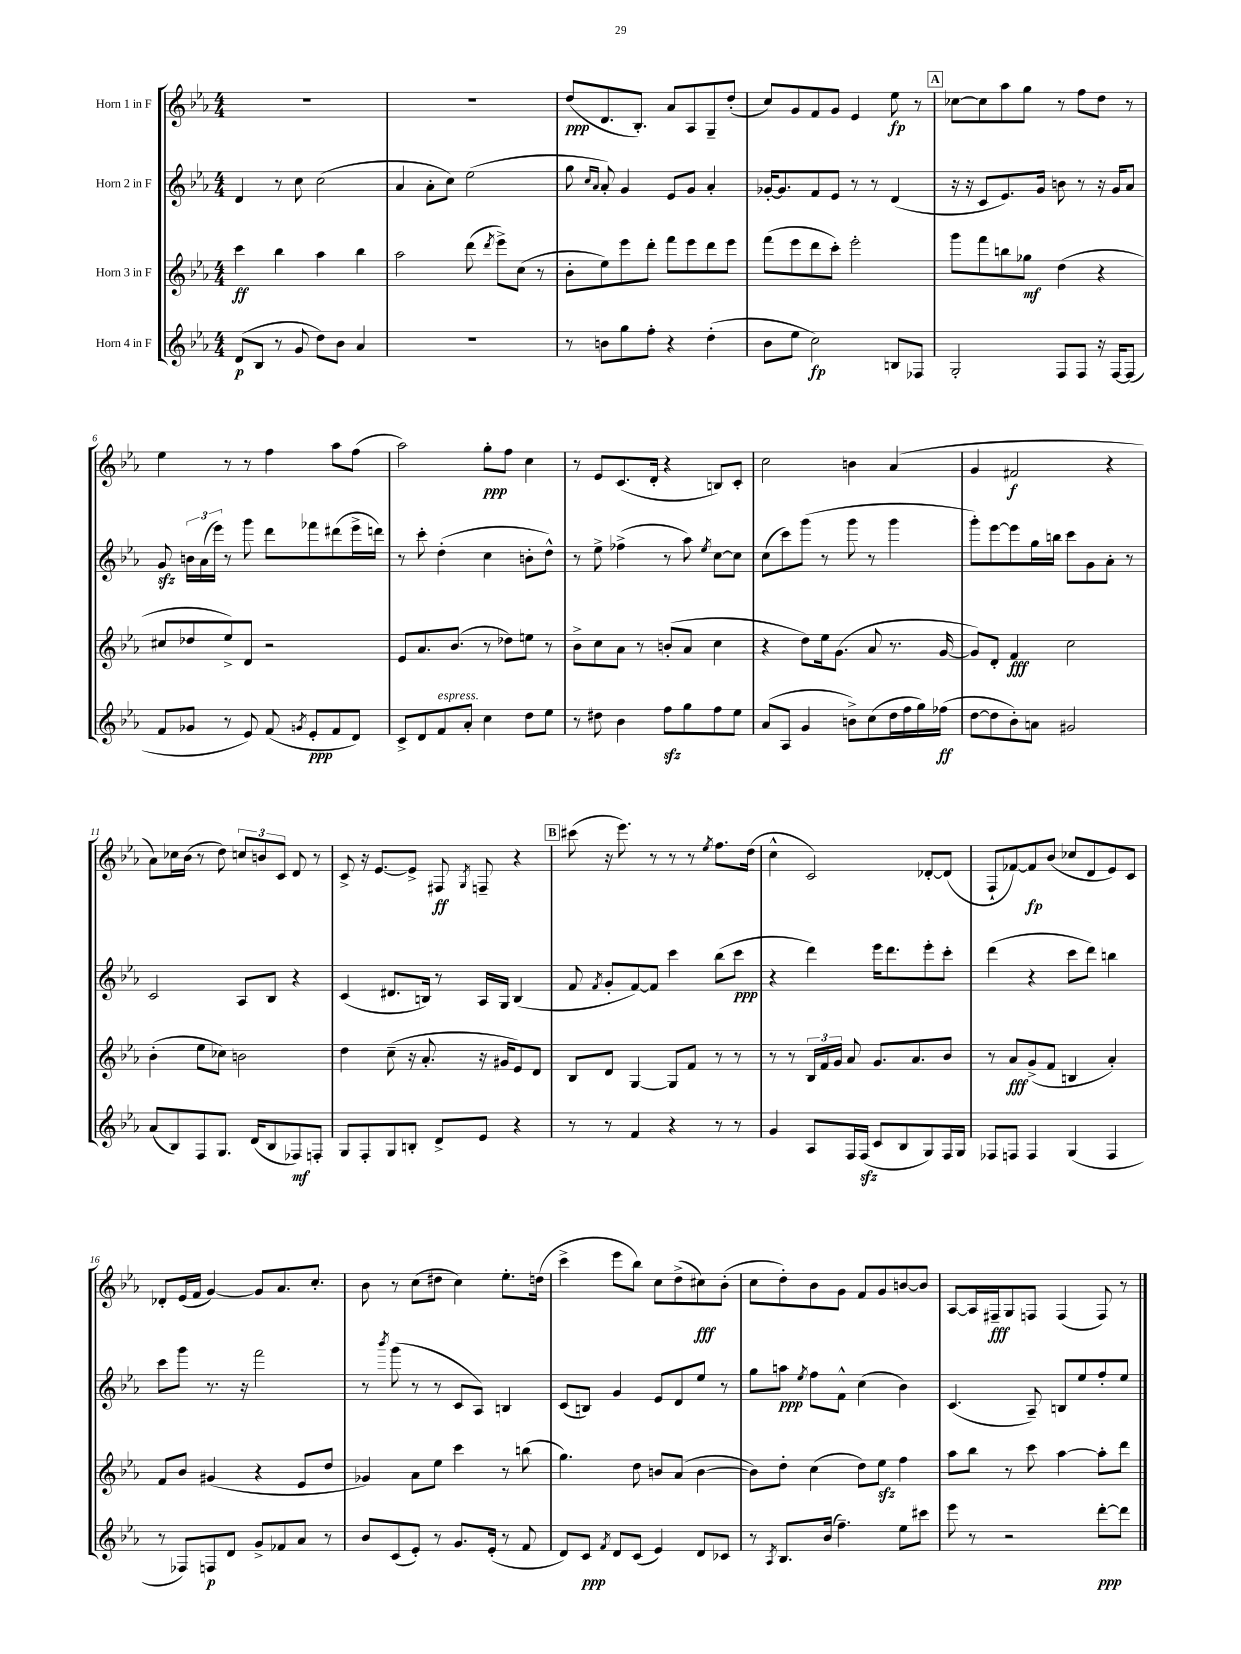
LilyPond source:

<<
\new StaffGroup <<
\new Staff = "s0" \with { instrumentName = "Horn 1 in F" } {
    \clef treble \key ees \major \numericTimeSignature \time 4/4
    \autoBeamOff R1 |
    R1 |
    d''8[\ppp( d'8. bes8.]-.) aes'8[ aes8 g8-- d''8]-.( |
    c''8[) g'8 f'8 g'8] ees'4 ees''8\fp r8 |
    \mark \markup { \box "A" } ces''8[~ ces''8 aes''8 g''8] r8 f''8[ d''8] r8 |
    ees''4 r8 r8 f''4 aes''8[ f''8]( |
    aes''2) g''8[-.\ppp f''8] c''4 |
    r8 ees'8[ c'8.( d'16]-. r4 b8[) c'8]-. |
    c''2 b'4 aes'4( |
    g'4 fis'2\f r4 |
    aes'8[) ces''16 bes'16]( r8 d''8) \tuplet 3/2 { c''8[ b'8 c'8] } d'8 r8 |
    c'8-> r16 ees'8.[~ ees'8]-> fis8\ff \acciaccatura { g8 } f8-- r4 |
    \mark \markup { \box "B" } cis'''8( r16 ees'''8.) r8 r8 r8 \acciaccatura { ees''8 } f''8.[ d''16]( |
    c''4-^ c'2) des'8[~-. des'8]( |
    f8[-! fes'8~) fes'8\fp bes'8]( ces''8[ d'8 ees'8) c'8] |
    des'8[-. ees'16( f'16] g'4~) g'8[ aes'8. c''8.]-. |
    bes'8 r8 c''8[( dis''8] c''4) ees''8.[-. d''16]( |
    c'''4-> ees'''8[ bes''8]) c''8[ d''8->( cis''8\fff) bes'8]-.( |
    c''8[ d''8-.) bes'8 g'8] f'8[ g'8 b'8~ b'8] |
    aes8[~ aes16 fis16--\fff g8 f8] f4( f8) r8 \bar "|." |
}
\new Staff = "s1" \with { instrumentName = "Horn 2 in F" } {
    \clef treble \key ees \major \numericTimeSignature \time 4/4
    \autoBeamOff d'4 r8 c''8 c''2( |
    aes'4 aes'8[-. c''8]) ees''2( |
    g''8 \grace { c''16[ aes'16] } aes'8-.) g'4 ees'8[ g'8] aes'4-. |
    ges'16[~-. ges'8. f'8 ees'8] r8 r8 d'4( |
    \mark \markup { \box "A" } r16 r16 c'8[ ees'8.) g'16] b'8 r8 r16 g'16[ aes'8] |
    g'8\sfz \tuplet 3/2 { b'16[ aes'16( ees'''16]) } r8 g'''8 d'''8[ fes'''8 dis'''8( ees'''16-> d'''16]) |
    r8 c'''8-. d''4-.( c''4 b'8[-. d''8]-^) |
    r8 ees''8-> fes''4->( r8 aes''8) \acciaccatura { ees''8 } c''8[~ c''8] |
    c''8[( c'''8) g'''8]( r8 g'''8 r8 g'''4 |
    g'''8[-.) ees'''8~ ees'''8 g''16 b''16] c'''8[ g'8 aes'8]-. r8 |
    c'2 aes8[ bes8] r4 |
    c'4( dis'8.[ b16]) r8 aes16[ g16] b4( |
    \mark \markup { \box "B" } f'8 \acciaccatura { f'8 } g'8[-. f'8~) f'8] c'''4 bes''8[( c'''8]\ppp |
    r4 d'''4) ees'''16[ d'''8. ees'''8-. c'''8]-. |
    d'''4( r4 c'''8[ d'''8]) b''4 |
    c'''8[ g'''8] r8. r16 f'''2 |
    r8 \acciaccatura { bes'''8 } g'''8( r8 r8 c'8[ aes8]) b4 |
    c'8[( b8]) g'4 ees'8[ d'8 ees''8] r8 |
    g''8[ a''8]\ppp \acciaccatura { ees''8 } f''8[ f'8]-^ c''4( bes'4) |
    c'4.( aes8--) b8[ ees''8 f''8-. ees''8] \bar "|." |
}
\new Staff = "s2" \with { instrumentName = "Horn 3 in F" } {
    \clef treble \key ees \major \numericTimeSignature \time 4/4
    \autoBeamOff c'''4\ff bes''4 aes''4 bes''4 |
    aes''2 d'''8( \acciaccatura { d'''8 } ees'''8[->) c''8]( r8 |
    bes'8[-. ees''8) ees'''8 d'''8]-. f'''8[ ees'''8 d'''8 ees'''8] |
    f'''8[( ees'''8 d'''8 c'''8]-.) ees'''2-. |
    \mark \markup { \box "A" } g'''8[ f'''8 b''8 ges''8]\mf d''4( r4 |
    cis''8[ des''8 ees''8->) d'8] r2 |
    ees'8[ aes'8. bes'8.]( r8 des''8[) e''8] r8 |
    bes'8[-> c''8 aes'8] r8 b'8[-.( aes'8] c''4 |
    r4 d''8[) ees''16 g'8.]( aes'8 r8. g'16~ |
    g'8[) d'8]-. f'4\fff c''2 |
    bes'4-.( ees''8[ ces''8]) b'2 |
    d''4 c''8--( r16 aes'8.-. r16 gis'16[ ees'8) d'8] |
    \mark \markup { \box "B" } bes8[ d'8] g4~ g8[ f'8] r8 r8 |
    r8 r8 \tuplet 3/2 { bes16[ f'16 g'16] } aes'8 g'8.[ aes'8. bes'8] |
    r8 aes'8[\fff g'8->( f'8] b4 aes'4-.) |
    f'8[ bes'8] gis'4( r4 ees'8[ d''8] |
    ges'4) aes'8[ ees''8] c'''4 r8 b''8( |
    g''4.) d''8 b'8[ aes'8]( b'4~ |
    b'8[) d''8]-. c''4( d''8[) ees''8]\sfz f''4 |
    aes''8[ bes''8] r8 c'''8 aes''4~ aes''8[-. d'''8] \bar "|." |
}
\new Staff = "s3" \with { instrumentName = "Horn 4 in F" } {
    \clef treble \key ees \major \numericTimeSignature \time 4/4
    \autoBeamOff d'8[\p( bes8] r8 g'8 d''8[) bes'8] aes'4 |
    R1 |
    r8 b'8[ g''8 f''8]-. r4 d''4-.( |
    bes'8[ ees''8] c''2\fp) b8[ fes8] |
    \mark \markup { \box "A" } g2-. f8[ f8] r16 f16[~ f8]( |
    f'8[ ges'8] r8 ees'8) f'8( \acciaccatura { g'8 } ees'8[-.\ppp f'8 d'8]) |
    c'8[-> d'8 f'8^\markup { \italic "espress." } aes'8]-. c''4 d''8[ ees''8] |
    r8 dis''8 bes'4 f''8[\sfz g''8 f''8 ees''8] |
    aes'8[( aes8] g'4 b'8[->) c''8( d''16 f''16 g''16) fes''16]\ff( |
    d''8[~ d''8 bes'8-.) a'8] gis'2 |
    aes'8[( bes8) f8 g8.] d'16[( bes8 fes8\mf) f8]-. |
    g8[ f8-. g8 b8]-. d'8[-> ees'8] r4 |
    \mark \markup { \box "B" } r8 r8 f'4 r4 r8 r8 |
    g'4 aes8[ f16 f16]\sfz( c'8[ bes8 g8) f16 g16] |
    fes8[ f8] f4 g4( f4 |
    r8 fes8[) f8\p d'8] g'8[-> fes'8 aes'8] r8 |
    bes'8[ c'8( ees'8]-.) r8 g'8.[ ees'16]-.( r8 f'8 |
    d'8[) c'8]\ppp \acciaccatura { f'8 } d'8[ c'8]( ees'4) d'8[ ces'8] |
    r8 \acciaccatura { aes8 } bes8.[ bes'16]( f''4.--) ees''8[ cis'''8] |
    ees'''8 r8 r2 d'''8[~-.\ppp d'''8] \bar "|." |
}
>>
>>
